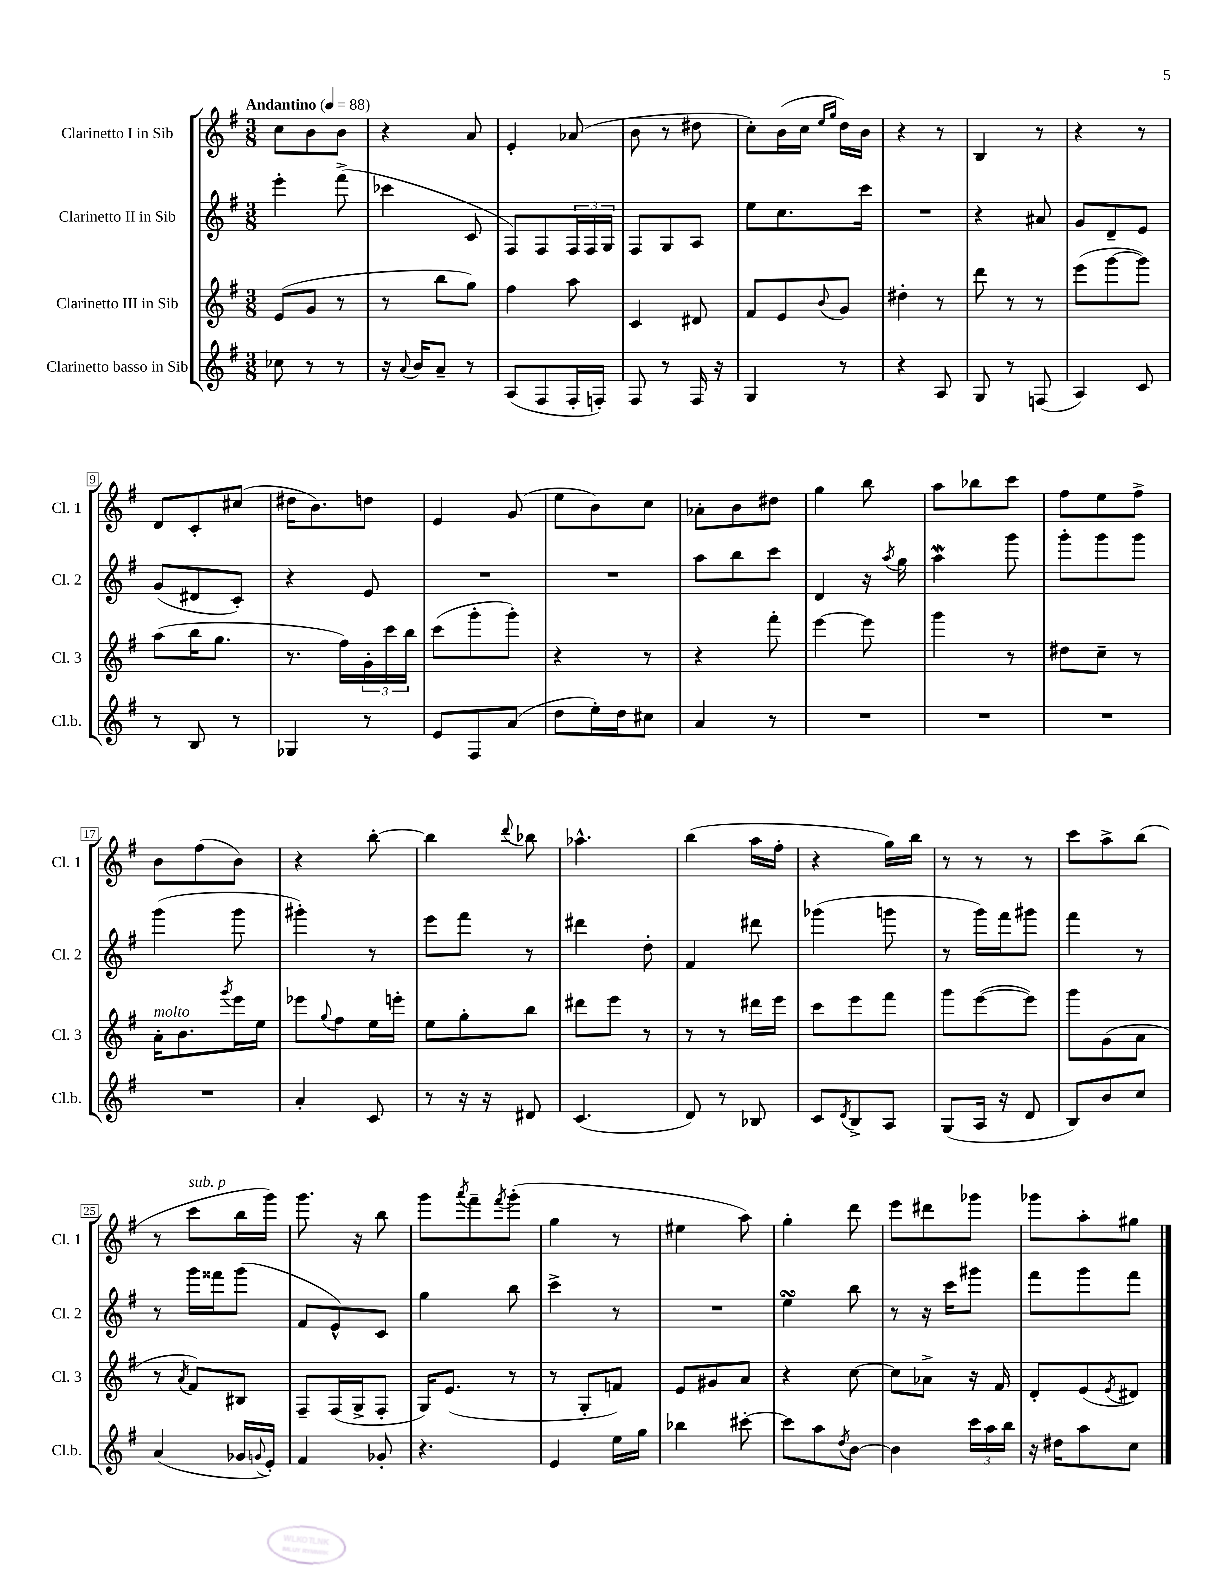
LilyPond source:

<<
\new StaffGroup <<
\new Staff = "s0" \with { instrumentName = "Clarinetto I in Sib" shortInstrumentName = "Cl. 1" } {
    \clef treble \key g \major \numericTimeSignature \time 3/8 \tempo "Andantino" 4 = 88
    c''8 b'8 b'8 |
    r4 a'8 |
    e'4-. aes'8( |
    b'8 r8 dis''8 |
    c''8-.) b'16( c''16 \grace { e''16 g''16 } d''16) b'16 |
    r4 r8 |
    b4 r8 |
    r4 r8 |
    d'8 c'8-. cis''8( |
    dis''16 b'8.) d''8 |
    e'4 g'8( |
    e''8 b'8) c''8 |
    aes'8-. b'8 dis''8 |
    g''4 b''8 |
    a''8 bes''8 c'''8 |
    fis''8 e''8 fis''8-> |
    b'8 fis''8( b'8) |
    r4 b''8~-. |
    b''4 \appoggiatura { d'''8 } bes''8 |
    aes''4.-^ |
    b''4( a''16 fis''16-. |
    r4 g''16) b''16 |
    r8 r8 r8 |
    c'''8 a''8-> b''8( |
    r8 c'''8^\markup { \italic "sub. p" } b''16 g'''16) |
    g'''8. r16 b''8 |
    g'''8 \acciaccatura { a'''8 } fis'''8-- \acciaccatura { fis'''8 } g'''8-.( |
    g''4 r8 |
    eis''4 a''8) |
    g''4-. d'''8 |
    e'''8 dis'''8 ges'''8 |
    ges'''8 a''8-. gis''8 \bar "|." |
}
\new Staff = "s1" \with { instrumentName = "Clarinetto II in Sib" shortInstrumentName = "Cl. 2" } {
    \clef treble \key g \major \numericTimeSignature \time 3/8
    e'''4-. fis'''8->( |
    ces'''4 c'8 |
    fis8) fis8 \tuplet 3/2 { fis16 fis16 g16 } |
    fis8 g8 a8 |
    e''8 c''8. c'''16 |
    R4. |
    r4 ais'8 |
    g'8 d'8-- e'8 |
    g'8( dis'8 c'8-.) |
    r4 e'8 |
    R4. |
    R4. |
    a''8 b''8 c'''8 |
    d'4 r16 \acciaccatura { a''8 } g''16 |
    a''4\mordent g'''8 |
    g'''8-. g'''8 g'''8 |
    g'''4( g'''8 |
    gis'''4-.) r8 |
    e'''8 fis'''8 r8 |
    dis'''4 d''8-. |
    fis'4 dis'''8 |
    ges'''4( g'''8 |
    r8 g'''16) fis'''16 gis'''8 |
    fis'''4 r8 |
    r8 g'''16 fisis'''16 g'''8( |
    fis'8 e'8-^) c'8 |
    g''4 b''8 |
    c'''4-> r8 |
    R4. |
    e''4\turn b''8 |
    r8 r16 c'''16 gis'''8 |
    fis'''8 g'''8 fis'''8 \bar "|." |
}
\new Staff = "s2" \with { instrumentName = "Clarinetto III in Sib" shortInstrumentName = "Cl. 3" } {
    \clef treble \key g \major \numericTimeSignature \time 3/8
    e'8( g'8 r8 |
    r8 b''8 g''8) |
    fis''4 a''8 |
    c'4 dis'8 |
    fis'8 e'8 \appoggiatura { b'8 } g'8 |
    dis''4-. r8 |
    d'''8 r8 r8 |
    e'''8( g'''8~ g'''8) |
    a''8( b''16 g''8. |
    r8. fis''16) \tuplet 3/2 { g'16-. c'''16 b''16 } |
    c'''8( g'''8-. g'''8-.) |
    r4 r8 |
    r4 fis'''8-. |
    e'''4~ e'''8 |
    g'''4 r8 |
    dis''8 c''8-- r8 |
    a'16-.^\markup { \italic "molto" } b'8. \acciaccatura { g'''8 } e'''16 e''16 |
    ees'''8 \appoggiatura { g''8 } fis''8 e''16 e'''16-. |
    e''8 g''8-. b''8 |
    dis'''8 e'''8 r8 |
    r8 r8 dis'''16 e'''16 |
    c'''8 e'''8 fis'''8 |
    g'''8 e'''8~( e'''8) |
    g'''8 g'8( a'8 |
    r8 \acciaccatura { a'8 } fis'8) bis8 |
    fis8-- fis16( g16-> fis8-. |
    g16) e'8.( r8 |
    r8 g8-. f'8) |
    e'8 gis'8 a'8 |
    r4 c''8~ |
    c''8 aes'8-> r16 fis'16 |
    d'8-. e'8( \acciaccatura { e'8 } dis'8) \bar "|." |
}
\new Staff = "s3" \with { instrumentName = "Clarinetto basso in Sib" shortInstrumentName = "Cl.b." } {
    \clef treble \key g \major \numericTimeSignature \time 3/8
    ces''8 r8 r8 |
    r16 \appoggiatura { a'8 } b'16 a'8-- r8 |
    a8( fis8 fis16-. f16-.) |
    fis8 r8 fis16 r16 |
    g4 r8 |
    r4 a8 |
    g8 r8 f8( |
    a4) c'8 |
    r8 b8 r8 |
    ges4 r8 |
    e'8 fis8 a'8( |
    d''8 e''16-.) d''16 cis''8 |
    a'4 r8 |
    R4. |
    R4. |
    R4. |
    R4. |
    a'4-. c'8 |
    r8 r16 r16 dis'8 |
    c'4.( |
    d'8) r8 bes8 |
    c'8 \acciaccatura { d'8 } b8-> a8 |
    g8( a16 r16 d'8 |
    b8) b'8 c''8 |
    a'4( ges'16 \appoggiatura { g'8 } e'16-.) |
    fis'4 ges'8-. |
    r4. |
    e'4 e''16 g''16 |
    bes''4 cis'''8~-. |
    cis'''8 a''8 \acciaccatura { d''8 } b'8~ |
    b'4 \tuplet 3/2 { c'''16 a''16 b''16 } |
    r16 dis''16 a''8 c''8 \bar "|." |
}
>>
>>
\layout { \context { \Score \override BarNumber.stencil = #(make-stencil-boxer 0.1 0.3 ly:text-interface::print) } }
